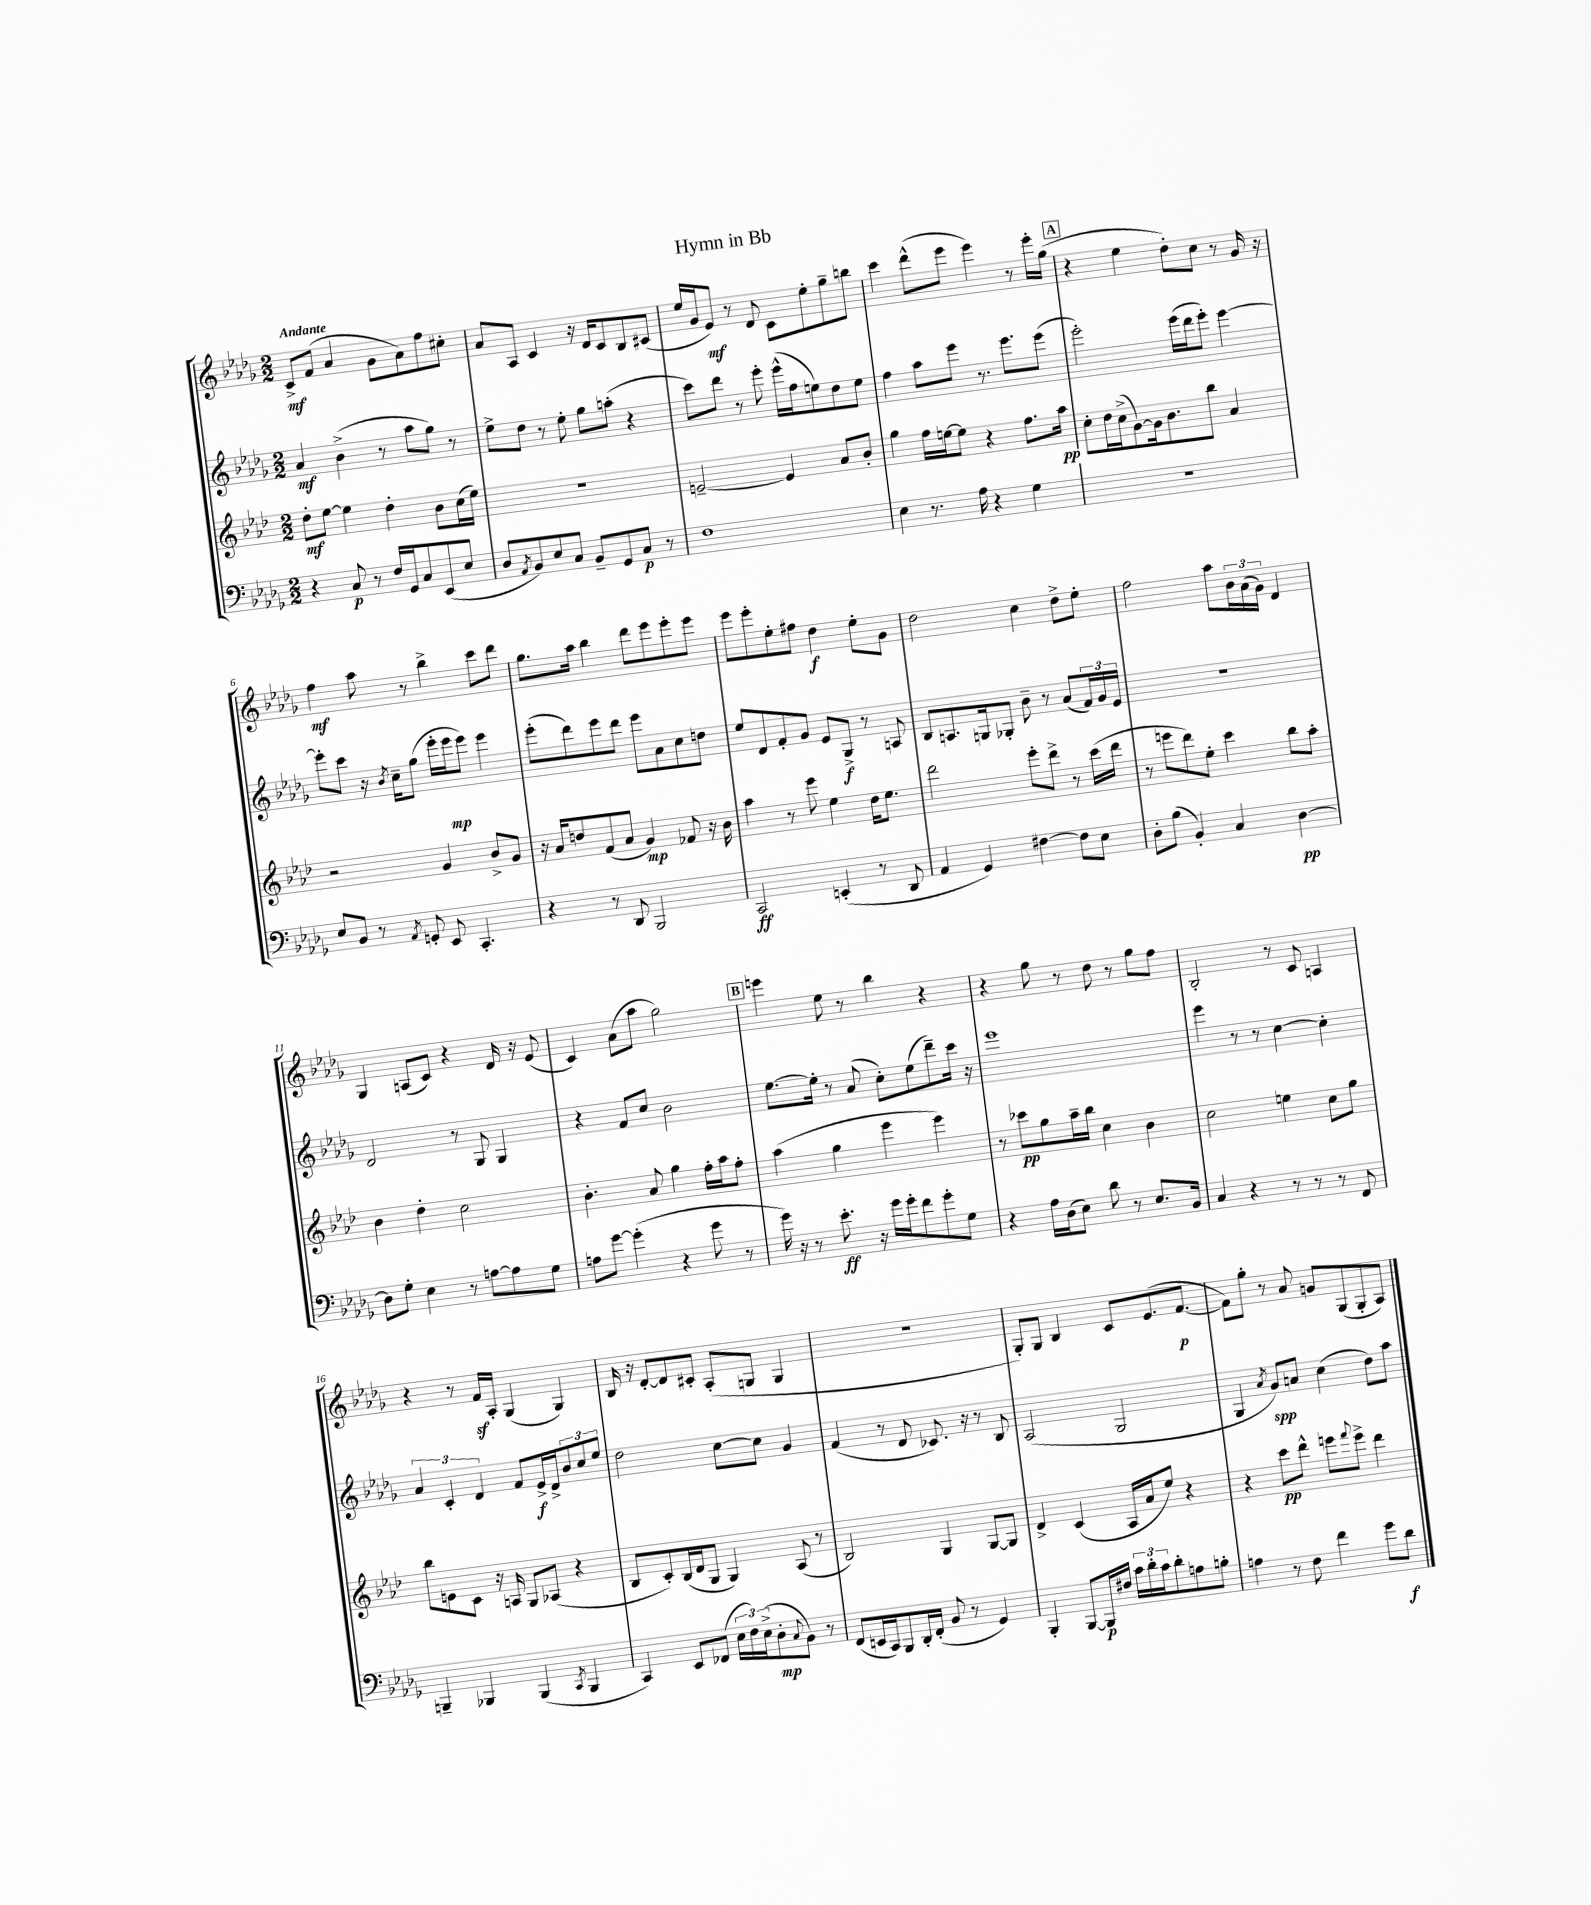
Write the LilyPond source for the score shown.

\header { title = "Hymn in Bb" }
<<
\new StaffGroup <<
\new Staff = "s0" {
    \clef treble \key des \major \numericTimeSignature \time 2/2 \tempo "Andante"
    c'8->\mf f'8( aes'4 ges'8 aes'8) f''8 cis''8-. |
    aes'8 aes8 c'4 r16 des'16 c'8 bes8 cis'8( |
    ees''16 ges'16 ees'8\mf) r8 des'8 c'8 ees''8-. ges''8-- b''8 |
    c'''4 des'''8-^( ees'''8 ees'''4) r8 ees'''16-. ges''16( |
    \mark \markup { \box "A" } r4 ees''4 des''8-.) c''8 r8 ges'16 r16 |
    f''4\mf aes''8 r8 bes''4-> c'''8 des'''8 |
    ges''8. aes''16 bes''4 des'''8 ees'''8 ees'''8-. ees'''8 |
    ees'''8 ees'''8-. ees''8-. fis''8 des''4\f ees''8-. ges'8 |
    des''2 c''4 des''8-> ees''8-. |
    f''2 aes''8 \tuplet 3/2 { bes'16 aes'16( ges'16) } des'4 |
    ges4 a8( c'8) r4 des'16 r16 ees'8( |
    c'4) aes'8( aes''8 ges''2) |
    \mark \markup { \box "B" } e'''4 ees''8 r8 bes''4 r4 |
    r4 ges''8 r8 des''8 r8 ges''8 f''8 |
    bes2-. r8 c'8 a4 |
    r4 r8 f'16\sf aes16-. ges4( ges4) |
    bes16 r16 des'8~-. des'8 cis'8-. aes8-.( g8 g4 |
    R1 |
    ges8-.) ges8 bes4 c'8 ees'8.( f'8.~\p |
    f'8) ges''8-. r8 aes'8 g'8 ges8( ges8-. aes8) \bar "|." |
}
\new Staff = "s1" {
    \clef treble \key des \major \numericTimeSignature \time 2/2
    aes'4\mf bes'4->( r8 aes''8 ges''8) r8 |
    ees''8-> des''8 r8 ees''8-. ges''8 a''8-.( r4 |
    c'''8) des'''8 r8 ees'''8-. ees'''16-^( f''16 e''8) des''8 e''8 |
    f''4 aes''8 ees'''8 r8. ees'''8. ees'''8( |
    \mark \markup { \box "A" } ees'''2-.) ees'''16( des'''16 ees'''8-.) ees'''4~ |
    ees'''8-. c'''8 r16 \acciaccatura { bes'8 } c''16-- ges''8( ees'''16-. ees'''16\mp ees'''8) ees'''4 |
    ees'''8-.( des'''8) ees'''8 des'''8 ees'''8 aes'8 c''8 d''8 |
    ees''8 des'8 f'8-. ges'8 ees'8 ges8->\f r8 a8 |
    bes8 a8. g16 ges8-. bes'8-- r8 aes'8( \tuplet 3/2 { f'16) ges'16 ees'16 } |
    R1 |
    des'2 r8 ges8 ges4 |
    r4 f'8 c''8 bes'2 |
    \mark \markup { \box "B" } ees''8.~ ees''16-. r8 aes'8( c''8-.) ees''8( des'''8--) c'''16 r16 |
    ees'''1 |
    ees'''4 r8 r8 c''4~ c''4-. |
    \tuplet 3/2 { aes'4 c'4-. des'4 } f'8 ees'16->\f des'16-> \tuplet 3/2 { bes'8 c''8 ees''8 } |
    des''2 c''8~ c''8 ges'4 |
    f'4( r8 des'8 ces'8.) r16 r8 bes8 |
    aes2( ges2 |
    ges4 \acciaccatura { aes'8 } ges'8\spp) a'8 c''4( des''8) aes''8 \bar "|." |
}
\new Staff = "s2" {
    \clef treble \key aes \major \numericTimeSignature \time 2/2
    des''8-.\mf ees''8~ ees''4 des''4-. bes'8 c''16( ees''16) |
    R1 |
    e'2~-- e'4 aes'8 bes'8-. |
    g''4 f''16 e''16~ e''8 r4 f''8. aes''16\pp |
    \mark \markup { \box "A" } c''8-. des''16 c''16->( g'8~) g'16 bes'8. bes''8 aes'4 |
    r2 g'4 bes'8-> g'8 |
    r16 aes'16 d''8 f'8( aes'8 g'4\mp) fes'8 r16 bes'16 |
    aes''4 r8 ees'''8 ees''4 des''16 ees''8. |
    des'''2 ees'''8-. des'''8-> r8 c'''16( des'''16 |
    r8 e'''8 des'''8) ees''8-. c'''4 bes''8 aes''8-. |
    bes'4 des''4-. c''2 |
    bes'4.-. aes'8 g''4 f''16-. aes''16 f''8-. |
    \mark \markup { \box "B" } aes''4( g''4 ees'''4 ees'''4) |
    r8 ces'''8\pp g''8 aes''16-- bes''16 c''4 bes'4 |
    c''2 e''4 c''8 g''8 |
    bes''8 e'8 c'8 r16 a16 g8 aes8( r4 |
    bes8 c'8-.) bes16( des'16 g8 g4) aes8( r8 |
    bes2) g4 g8~ g8 |
    des'4-> c'4( aes16 aes'16 ees''8) r4 |
    r4 c'''8\pp des'''8-^ e'''8 \appoggiatura { f'''8 } e'''8-> des'''4 \bar "|." |
}
\new Staff = "s3" {
    \clef bass \key des \major \numericTimeSignature \time 2/2
    r4 c8\p r8 f16 ges,16 c8 ees,8( ees8 |
    des8 \acciaccatura { aes,8 } bes,8) ees8 c8 bes,8-- ges,8 c8\p r8 |
    f1 |
    ees4 r8. aes16 r4 ges4 |
    \mark \markup { \box "A" } r1 |
    ees8 bes,8 r8 \acciaccatura { aes,8 } g,8-. ees,8 c,4.-. |
    r4 r8 des,8 bes,,2 |
    c,2\ff e,4-.( r8 des,8 |
    aes,4 ges,4) fis4~ fis8 ees8 |
    des8-. bes8( bes,4-.) c4 des4~\pp |
    des8 ges8-. ees4 r8 a8~ a8 ges8 |
    a8 ges'8~ ges'4-.( r4 ges'8 r8 |
    \mark \markup { \box "B" } ges'16) r16 r8 ees'8.-.\ff r16 ges'16 ges'16-. f'8 ges'8-. ges8 |
    r4 aes16 des16( ees8) des'8 r8 ees8. bes,16 |
    c4 r4 r8 r8 r8 f,8 |
    b,,4-- bes,,4 bes,,4( \acciaccatura { c,8 } bes,,4 |
    c,4) ees,8 fes,8( \tuplet 3/2 { ees16 f16) ees16->( } des8-.\mp \appoggiatura { c8 } bes,8) r8 |
    f,8( e,16 c,16) bes,,8 des,16-. f,16-.( bes,8 r8 ges,4) |
    bes,,4-. bes,,8~ bes,,16\p fis16 \tuplet 3/2 { c'16 des'16-. c'16 } des'8-. a8 b8-. |
    a4 r8 f8 f'4 ges'8 des'8\f \bar "|." |
}
>>
>>
